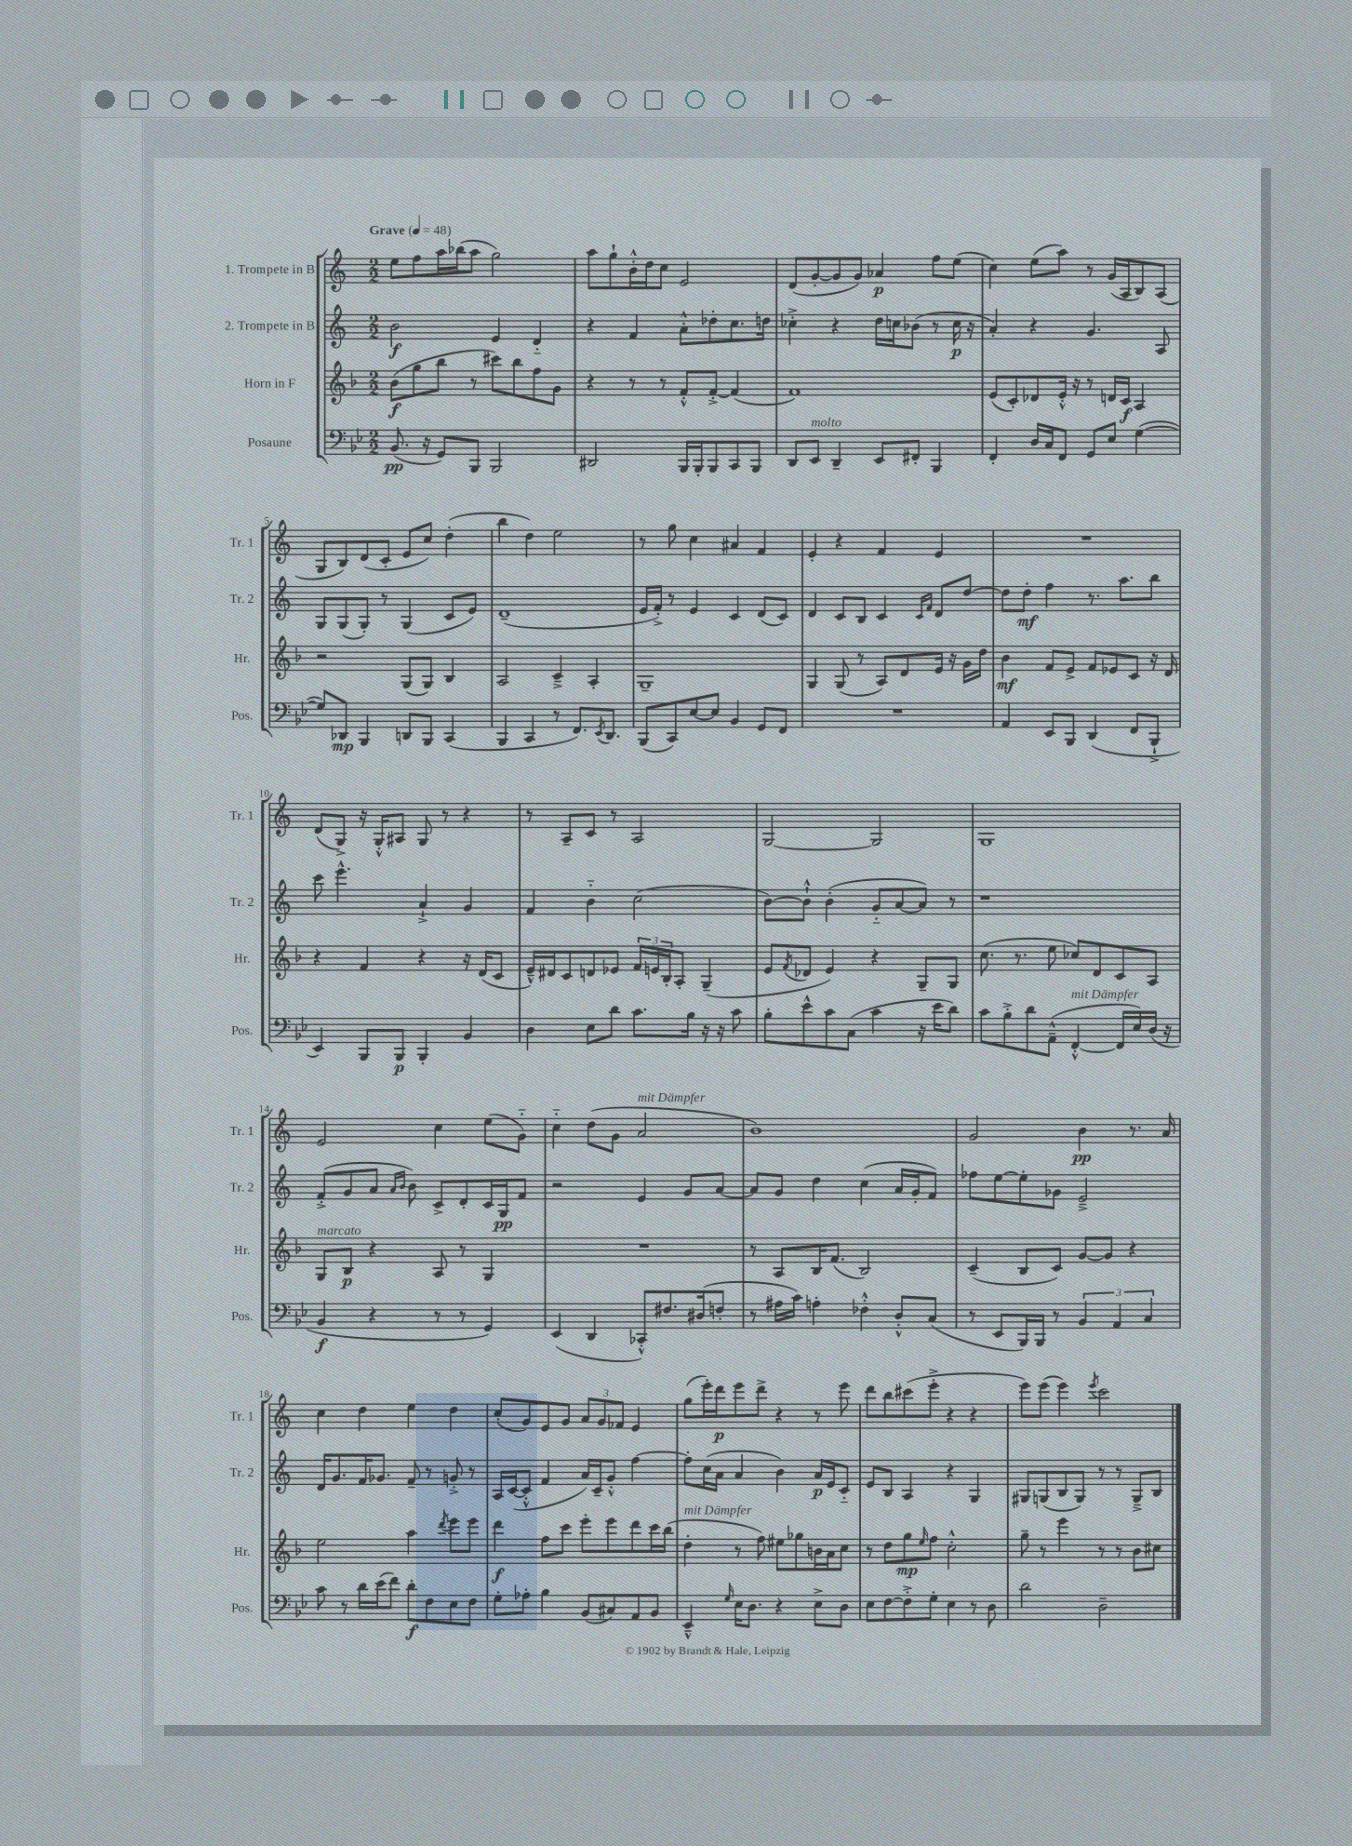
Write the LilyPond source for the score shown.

<<
\new StaffGroup <<
\new Staff = "s0" \with { instrumentName = "1. Trompete in B" shortInstrumentName = "Tr. 1" } {
    \clef treble \key c \major \numericTimeSignature \time 2/2 \tempo "Grave" 4 = 48
    e''8 f''8 a''16 bes''16( a''8 g''2) |
    a''8 g''8-! b'16-.-^ d''16 c''8 e'2 |
    d'8( g'8~-. g'8 g'8) aes'4\p f''8 e''8( |
    c''4) e''8( a''8) r8 g'16( a16 b8) a8( |
    g8 b8) d'8( c'8-. e'8 c''8) d''4-.( |
    b''4 d''4) e''2 |
    r8 g''8 c''4 ais'4 f'4 |
    e'4-. r4 f'4 e'4 |
    R1 |
    d'8( g8->) r16 g16-.-^ ais8 g8 r8 r4 |
    r8 a8-- c'8 r8 a2 |
    g2~ g2 |
    g1 |
    e'2 c''4 e''8( g'8-_) |
    c''4-_ d''8( g'8 a'2^\markup { \italic "mit Dämpfer" } |
    b'1) |
    g'2 b'4\pp r8. a'16 |
    c''4 d''4 e''4 d''4 |
    c''8-.( g'8) e'8 g'8 \tuplet 3/2 { a'8 g'8 fes'8 } e'4 |
    g''8( e'''16-.) d'''16\p e'''8 d'''8-> r4 r8 e'''8 |
    d'''8 b''8 cis'''8( e'''8-.-> r4 r4 |
    e'''8) e'''8( e'''4) \acciaccatura { e'''8 } c'''2 \bar "|." |
}
\new Staff = "s1" \with { instrumentName = "2. Trompete in B" shortInstrumentName = "Tr. 2" } {
    \clef treble \key c \major \numericTimeSignature \time 2/2
    b'2\f e'4 d'4-_ |
    r4 f'4 a'8-.-^ des''8-. c''8. d''16 |
    ces''4-.-> r4 d''16 c''16 bes'8( r8 c''16\p r16 |
    a'4-.) r4 g'4. a8 |
    g8 g8( g8-.) r8 g4( c'8 e'8) |
    d'1--( |
    e'16 f'16-.->) r8 e'4 c'4 d'8( c'8) |
    d'4 c'8 b8 c'4 \grace { c'16 f'16 } d'8 d''8~ |
    d''8 d''8-.\mf f''4 r8. a''8. b''8 |
    c'''8 e'''4.-^ a'4-!-> g'4 |
    f'4 b'4-_ c''2( |
    b'8~) b'8-!-^ b'4-.( g'8-_ a'8~ a'8) r8 |
    r1 |
    f'8-.->( g'8 a'8 \grace { a'16 b'16 } b'8) c'8-> d'8-. c'16 g16\pp f'8 |
    r2 e'4 g'8 a'8~ |
    a'8 g'8 d''4 c''4( a'16 g'16-. f'8) |
    fes''8 e''8~ e''8-. ges'8 e'2---> |
    d'16 g'8. f'16 ges'8. f'8-- r8 g'8-.-> r8 |
    a16 c'16~( c'8-.-^ f'4 a'16) c'16-- g'8-.-^ f''4~ |
    f''8-. c''16( a'16 a'4 b'4) a'16\p e'16 c'8-_ |
    e'8 b8 a4 r4 g4 |
    gis8 g8( b8 g8) r8 r8 g8---> b8 \bar "|." |
}
\new Staff = "s2" \with { instrumentName = "Horn in F" shortInstrumentName = "Hr." } {
    \clef treble \key f \major \numericTimeSignature \time 2/2
    bes'8\f( g''8 bes''8 r8 cis'''8) bes''8 f''8 g'8 |
    r4 r8 r8 f'8-.-^ f'8~-.-> f'4( |
    f'1) |
    e'8( c'8-.) des'8 e'16-.-^ r16 r8 d'16 c'16\f a4 |
    r2 g8( g8) bes4 |
    a2 c'4---> a4-. |
    g1-- |
    g4 g8( r8 a8) d'8 e'16 r16 g'16 d''16 |
    bes'4\mf f'8 e'8-> f'8 ees'8 c'8 r16 d'16 |
    r4 f'4 r4 r16 d'16( c'8 |
    e'16---^) dis'16 c'8 d'8 ees'8 \tuplet 3/2 { f'16 e'16 bes16-. } a8-. g4--( |
    e'8 \acciaccatura { f'8 } des'8 e'4) r4 g8-- g8 |
    c''8.( r8. e''8 ces''8) d'8 c'8 a8 |
    g8^\markup { \italic "marcato" } bes8\p r4 a8 r8 g4 |
    R1 |
    r8 a8 bes16 f'8.( bes2) |
    c'4--( bes8 c'8) g'8~ g'8 r4 |
    e''2 a''4 \acciaccatura { d'''8 } e'''8 e'''8 |
    d'''4\f f''8 c'''8 e'''8-. e'''8 d'''8 c'''16 bes''16( |
    d''4-.^\markup { \italic "mit Dämpfer" } r8 f''8) eis''8 ges''8 b'16 a'16 c''8 |
    r8 d''8 g''8\mp \grace { e''16 } f''8 c''2-.-^ |
    g''8-- r8 e'''4 r8 r8 bes'8 cis''8 \bar "|." |
}
\new Staff = "s3" \with { instrumentName = "Posaune" shortInstrumentName = "Pos." } {
    \clef bass \key bes \major \numericTimeSignature \time 2/2
    bes,8.\pp( r16 g,8) bes,,8 bes,,2 |
    dis,2 bes,,16 bes,,16-. bes,,8 c,8 bes,,8 |
    d,8 ees,8^\markup { \italic "molto" } d,4-- ees,8 fis,8-. bes,,4 |
    f,4-. d16 c16 f,8 g,8 ees8 g4~( |
    g8) des,8\mp bes,,4 d,8 bes,,8 c,4( |
    bes,,4 c,4 r8 f,8.) \acciaccatura { ees,8 } d,8. |
    bes,,8( c,8) ees8~ ees8 bes,4 g,8 f,8 |
    R1 |
    a,4 ees,8 bes,,8 d,4( f,8 bes,,8-!-> |
    ees,4) bes,,8 bes,,8\p bes,,4-. bes,4 |
    d4 ees8 d'8 c'8. bes16 r16 r16 c'8 |
    bes8-. ees'8-^ c'8 c8( c'4 r16 ees'16 d'8) |
    c'8 bes8-.-> d'8 a,8---^( f,4~-.-^^\markup { \italic "mit Dämpfer" } f,16 ees16) d16( r16 |
    bes,4\f r4 r8 r8 g,4) |
    ees,4( d,4 ces,8-.-^) fis8. dis16( f8-. |
    r8 ais16 c'16) a4-. fes4-.-^ d8-.-^ c8( |
    r8 ees,8 bes,,16) bes,,16 r8 \tuplet 3/2 { bes,4 a,4 c4 } |
    c'8 r8 d'16 ees'16( f'8) d'8-.\f f8 ees8 f8 |
    g8-. aes8-. bes4 bes,8( cis8) a,8 bes,8 |
    ees,4---^ \grace { g16 } ees16 d8. r4 ees8-> d8 |
    ees8 f8~ f8-.-> g8-. ees4 r8 d8 |
    d'2 d2-- \bar "|." |
}
>>
>>
